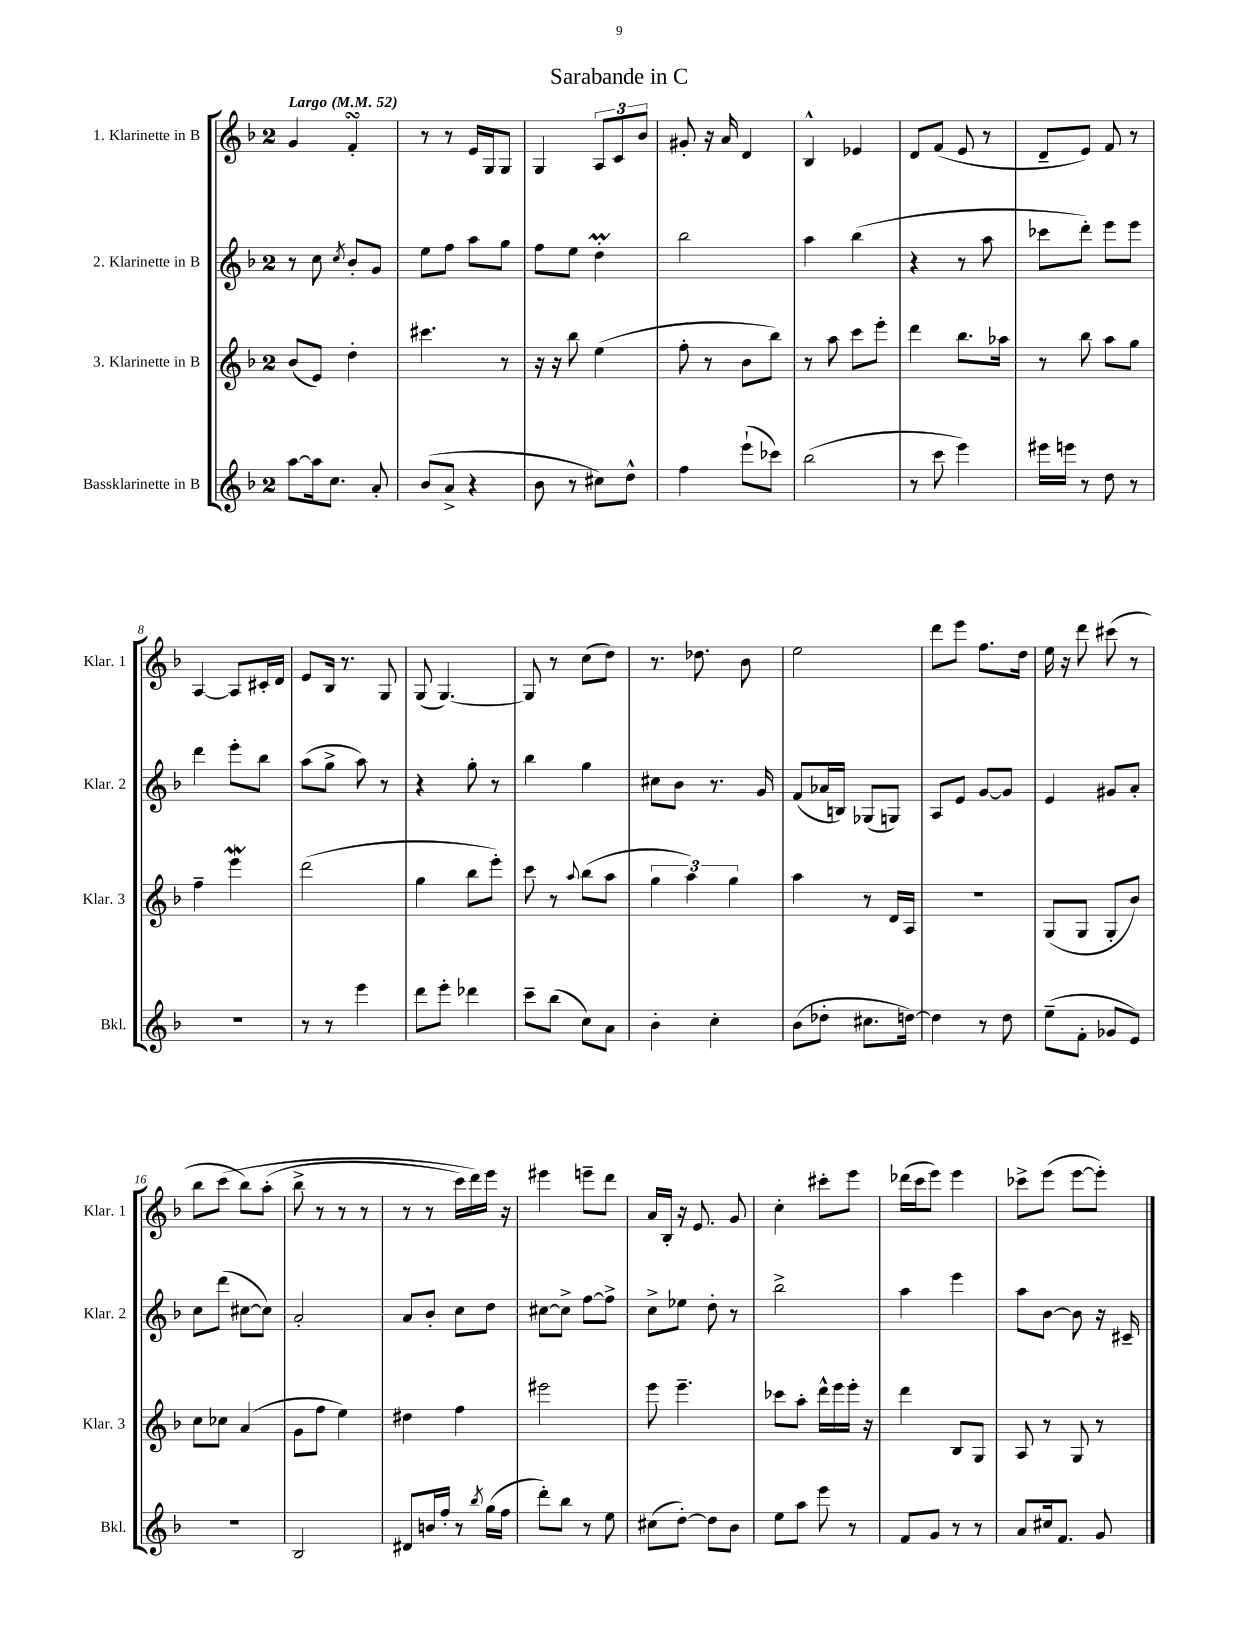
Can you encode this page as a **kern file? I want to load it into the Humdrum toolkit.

**kern	**kern	**kern	**kern
*staff4	*staff3	*staff2	*staff1
*clefG2	*clefG2	*clefG2	*clefG2
*k[b-]	*k[b-]	*k[b-]	*k[b-]
*M2/4	*M2/4	*M2/4	*M2/4
*MM52	*MM52	*MM52	*MM52
[8aa\L	(8b-/L	8r	4g/
16aa\]k	8e/J)	8cc\	.
8.cc\J	.	.	.
.	.	8qcc/	.
.	4dd'\	8b-'/L	4f'/
8a'/	.	8g/J	.
=	=	=	=
(8b-/L	4.ccc#\	8ee\L	8r
8a^/J	.	8ff\J	8r
4r	.	8aa\L	16e/LL
.	.	.	16G/J
.	8r	8gg\J	8G/J
=	=	=	=
8b-\	16r	8ff\L	4G/
.	16r	.	.
8r	8bb-\	8ee\J	.
8cc#\L)	(4ee\	4dd'\	12A/L
.	.	.	12c/
8dd^^\J	.	.	.
.	.	.	12b-/J
=	=	=	=
4ff\	8ff'\	2bb-\	8g#'/
.	8r	.	16r
.	.	.	16a/
(8eee`\L	8b-\L	.	4d/
8ccc-\J)	8bb-\J)	.	.
=	=	=	=
(2bb-\	8r	4aa\	4B-^^/
.	8aa\	.	.
.	8ccc\L	(4bb-\	4e-/
.	8eee'\J	.	.
=	=	=	=
8r	4ddd\	4r	8d/L
8ccc\	.	.	(8f/J
4eee\)	8.bb-\L	8r	8e/
.	.	8aa\	8r
.	16aa-\Jk	.	.
=	=	=	=
16eee#\LL	8r	8ccc-\L	8d~/L
16eee\JJ	.	.	.
8r	8bb-\	8ddd'\J)	8e/J)
8dd\	8aa\L	8eee\L	8f/
8r	8gg\J	8eee\J	8r
=	=	=	=
2r	4ff~\	4ddd\	[4A/
.	4eee\	8eee'\L	8A/]L
.	.	8bb-\J	16c#'/L
.	.	.	16d/JJ
=	=	=	=
8r	(2ddd\	(8aa\L	8e/L
8r	.	8gg^\J	16B-/Jk
.	.	.	8.r
4eee\	.	8aa\)	.
.	.	8r	8G/
=	=	=	=
8ddd\L	4gg\	4r	(8G/
8eee'\J	.	.	[4.G/)
4ddd-\	8bb-\L	8gg'\	.
.	8eee'\J)	8r	.
=	=	=	=
8ccc~\L	8ccc\	4bb-\	8G/]
(8bb-\J	8r	.	8r
.	8qqaa/	.	.
8cc\L)	(8bb-\L	4gg\	(8cc\L
8a\J	8aa\J	.	8dd\J)
=	=	=	=
4b-'\	6gg\	8cc#\L	8.r
.	.	8b-\J	.
.	6aa\)	.	.
.	.	.	8.dd-\
4cc'\	.	8.r	.
.	6gg\	.	.
.	.	.	8b-\
.	.	16g/	.
=	=	=	=
(8b-\L	4aa\	(8f/L	2ee\
8dd-'\J	.	16a-/L	.
.	.	16B/JJ)	.
8.cc#\L	8r	(8G-/L	.
.	16d/LL	8G/J)	.
[16dd\Jk)	16A/JJ	.	.
=	=	=	=
4dd\]	2r	8A/L	8ddd\L
.	.	8e/J	8eee\J
8r	.	[8g/L	8.ff\L
8dd\	.	8g/]J	.
.	.	.	16dd\Jk
=	=	=	=
(8ee~\L	(8G/L	4e/	16ee\
.	.	.	16r
8f'\J	8G/J	.	8ddd\
8g-/L	8G'/L	8g#/L	(8ccc#\
8e/J)	8b-/J)	8a'/J	8r
=	=	=	=
2r	8cc\L	8cc\L	8bb-\L
.	8cc-\J	(8ddd\J	&(8ccc\J
.	(4a/	[8cc#\L	8bb-\L)
.	.	8cc#\]J)	(8aa'\J
=	=	=	=
2B-/	8g\L	2a'/	8bb-^\
.	8ff\J	.	8r
.	4ee\)	.	8r
.	.	.	8r
=	=	=	=
8d#/L	4dd#\	8a/L	8r
16b/L	.	8b-'/J	8r
16ff'/JJ	.	.	.
8r	4ff\	8cc\L	16ccc\LL)
.	.	.	16ddd\&)
8qbb-/	.	.	.
(16gg\LL	.	8dd\J	16eee\JJ
16ff\JJ	.	.	16r
=	=	=	=
8ddd'\L)	2eee#\	[8cc#\L	4eee#\
8bb-\J	.	8cc#^\]J	.
8r	.	[8ff\L	8eee~\L
8ee\	.	8ff^\]J	8ddd\J
=	=	=	=
(8cc#\L	8eee\	8cc^\L	16a/LL
.	.	.	16B-'/JJ
[8dd'\J)	4.eee~\	8ee-\J	16r
.	.	.	8.e/
8dd\]L	.	8dd'\	.
8b-\J	.	8r	8g/
=	=	=	=
8ee\L	8ccc-\L	2bb-^\	4cc'\
8aa\J	8aa'\J	.	.
8eee\	16ddd^^\LL	.	8ccc#'\L
.	16eee\	.	.
8r	16eee'\JJ	.	8eee\J
.	16r	.	.
=	=	=	=
8f/L	4ddd\	4aa\	(16ddd-\LL
.	.	.	16ccc\J
8g/J	.	.	8eee\J)
8r	8B-/L	4eee\	4eee\
8r	8G/J	.	.
=	=	=	=
8a/L	8A/	8aa\L	8ccc-^\L
16cc#/k	8r	[8b-\J	(8eee\J
8.f/J	.	.	.
.	8G/	8b-\]	[8eee\L
8g/	8r	16r	8eee'\]J)
.	.	16c#~/	.
==	==	==	==
*-	*-	*-	*-
